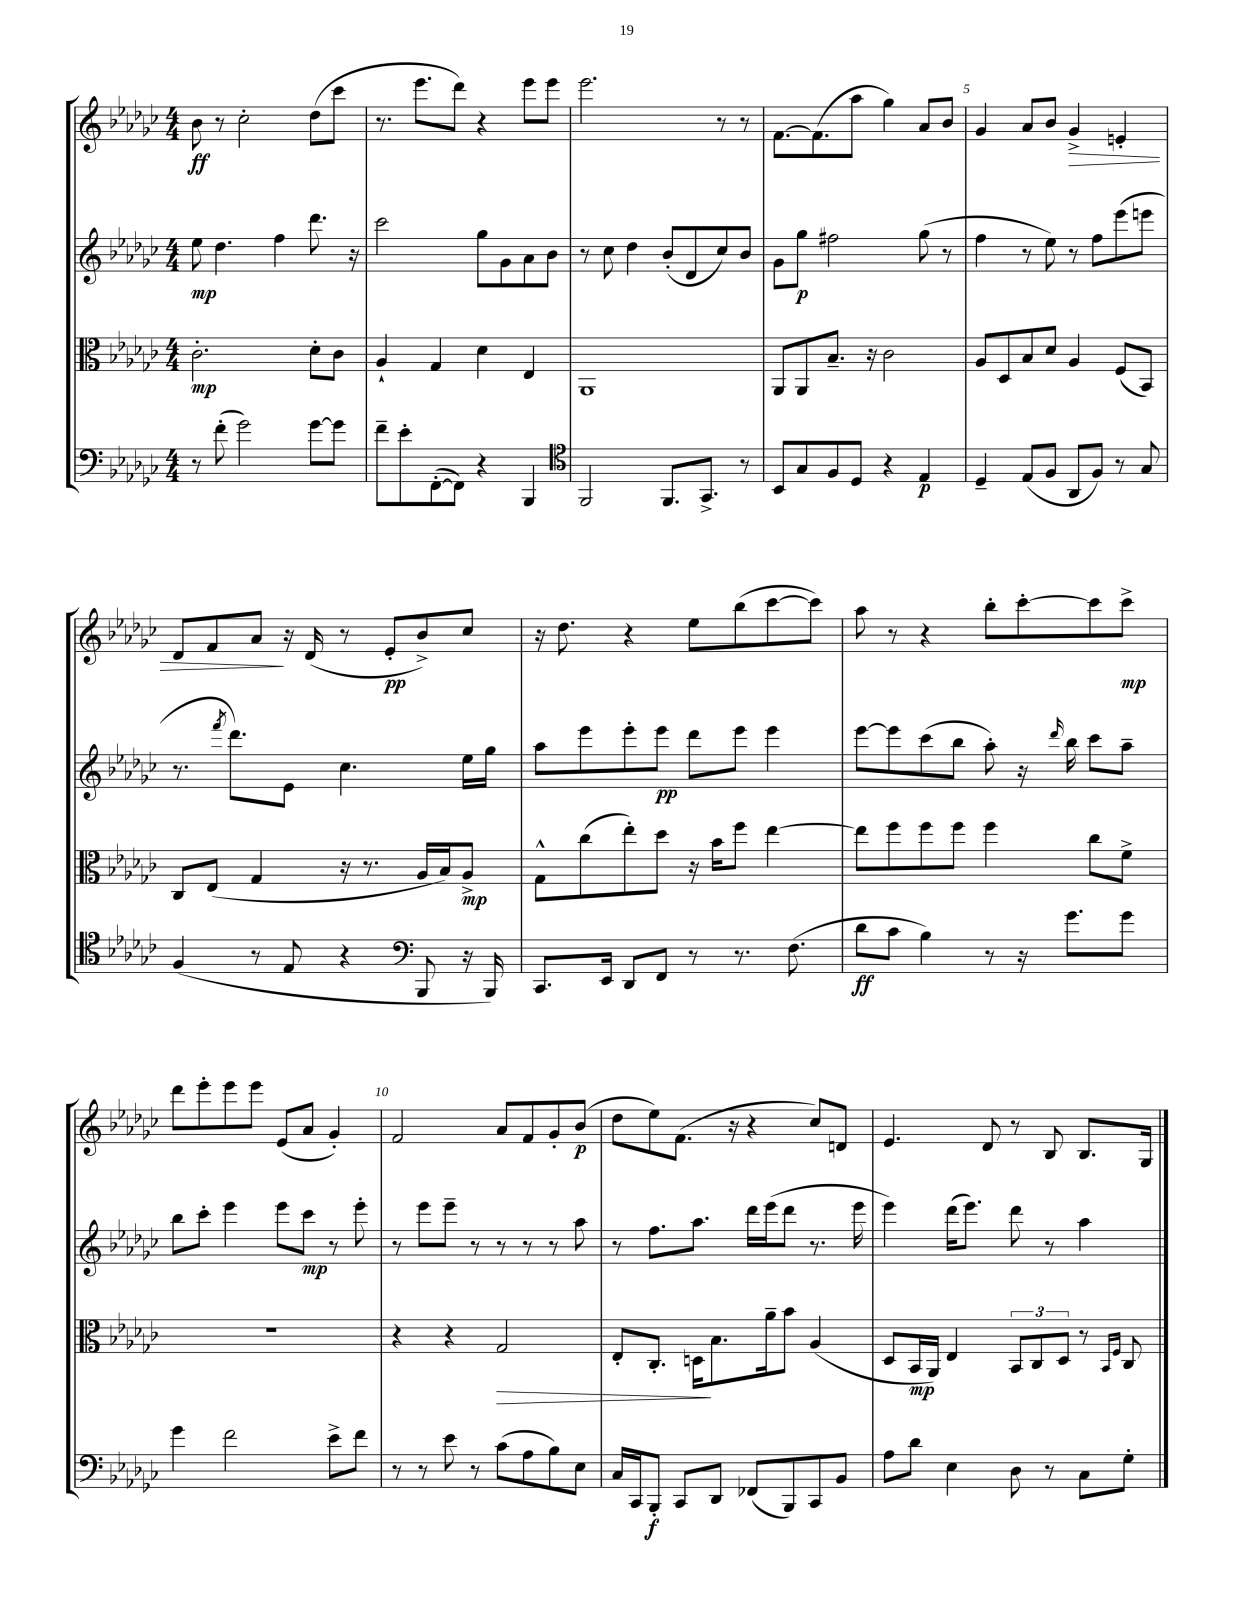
<<
\new StaffGroup <<
\new Staff = "s0" {
    \clef treble \key ges \major \numericTimeSignature \time 4/4
    bes'8\ff r8 ces''2-. des''8( ces'''8 |
    r8. ees'''8. des'''8) r4 ees'''8 ees'''8 |
    ees'''2. r8 r8 |
    f'8.~ f'8.( aes''8 ges''4) aes'8 bes'8 |
    ges'4 aes'8 bes'8 ges'4->\> e'4-. |
    des'8 f'8 aes'8\! r16 des'16( r8 ees'8-.\pp bes'8->) ces''8 |
    r16 des''8. r4 ees''8 bes''8( ces'''8~ ces'''8) |
    aes''8 r8 r4 bes''8-. ces'''8~-. ces'''8 ces'''8->\mp |
    des'''8 ees'''8-. ees'''8 ees'''8 ees'8( aes'8 ges'4-.) |
    f'2 aes'8 f'8 ges'8-. bes'8\p( |
    des''8 ees''8) f'8.( r16 r4 ces''8) d'8 |
    ees'4. des'8 r8 bes8 bes8. ges16 \bar "|." |
}
\new Staff = "s1" {
    \clef treble \key ges \major \numericTimeSignature \time 4/4
    ees''8\mp des''4. f''4 des'''8. r16 |
    ces'''2 ges''8 ges'8 aes'8 bes'8 |
    r8 ces''8 des''4 bes'8-.( des'8 ces''8) bes'8 |
    ges'8 ges''8\p fis''2 ges''8( r8 |
    f''4 r8 ees''8) r8 f''8 ees'''8( e'''8 |
    r8. \acciaccatura { f'''8 } des'''8.) ees'8 ces''4. ees''16 ges''16 |
    aes''8 ees'''8 ees'''8-. ees'''8\pp des'''8 ees'''8 ees'''4 |
    ees'''8~ ees'''8 ces'''8( bes''8 aes''8-.) r16 \grace { des'''16 } bes''16 ces'''8 aes''8-- |
    bes''8 ces'''8-. ees'''4 ees'''8 ces'''8\mp r8 ees'''8-. |
    r8 ees'''8 ees'''8-- r8 r8 r8 r8 aes''8 |
    r8 f''8. aes''8. des'''16 ees'''16( des'''8 r8. ees'''16 |
    ees'''4) des'''16( ees'''8.) des'''8 r8 aes''4 \bar "|." |
}
\new Staff = "s2" {
    \clef alto \key ges \major \numericTimeSignature \time 4/4
    ces'2.-.\mp des'8-. ces'8 |
    aes4-! ges4 des'4 ees4 |
    aes,1 |
    aes,8 aes,8 bes8.-- r16 ces'2 |
    aes8 des8 bes8 des'8 aes4 f8( bes,8) |
    ces8 ees8( ges4 r16 r8. aes16 bes16) aes8->\mp |
    ges8-^ ces''8( ees''8-.) des''8 r16 bes'16 f''8 ees''4~ |
    ees''8 f''8 f''8 f''8 f''4 ces''8 f'8-> |
    R1 |
    r4 r4 ges2\> |
    ees8-. ces8.-. d16\! bes8. aes'16-- bes'8 aes4( |
    des8 bes,16\mp aes,16) ees4 \tuplet 3/2 { bes,8 ces8 des8 } r8 \grace { bes,16 f16 } ces8 \bar "|." |
}
\new Staff = "s3" {
    \clef bass \key ges \major \numericTimeSignature \time 4/4
    r8 f'8-.( ges'2) ges'8~ ges'8 |
    f'8-- ees'8-. f,8~-.( f,8) r4 bes,,4 |
    \clef tenor f,2 f,8. ges,8.-> r8 |
    bes,8 ges8 f8 des8 r4 ees4\p |
    des4-- ees8( f8 aes,8 f8) r8 ges8 |
    f4( r8 ees8 r4 \clef bass bes,,8 r16 bes,,16) |
    ces,8. ees,16 des,8 f,8 r8 r8. f8.( |
    des'8\ff ces'8 bes4) r8 r16 ges'8. ges'8 |
    ges'4 f'2 ees'8-> f'8 |
    r8 r8 ees'8 r8 ces'8( aes8 bes8) ees8 |
    ces16 ces,16 bes,,8-.\f ces,8 des,8 fes,8( bes,,8) ces,8 bes,8 |
    aes8 des'8 ees4 des8 r8 ces8 ges8-. \bar "|." |
}
>>
>>
\layout { \context { \Score \override BarNumber.break-visibility = ##(#f #t #t) barNumberVisibility = #(every-nth-bar-number-visible 5) } }
